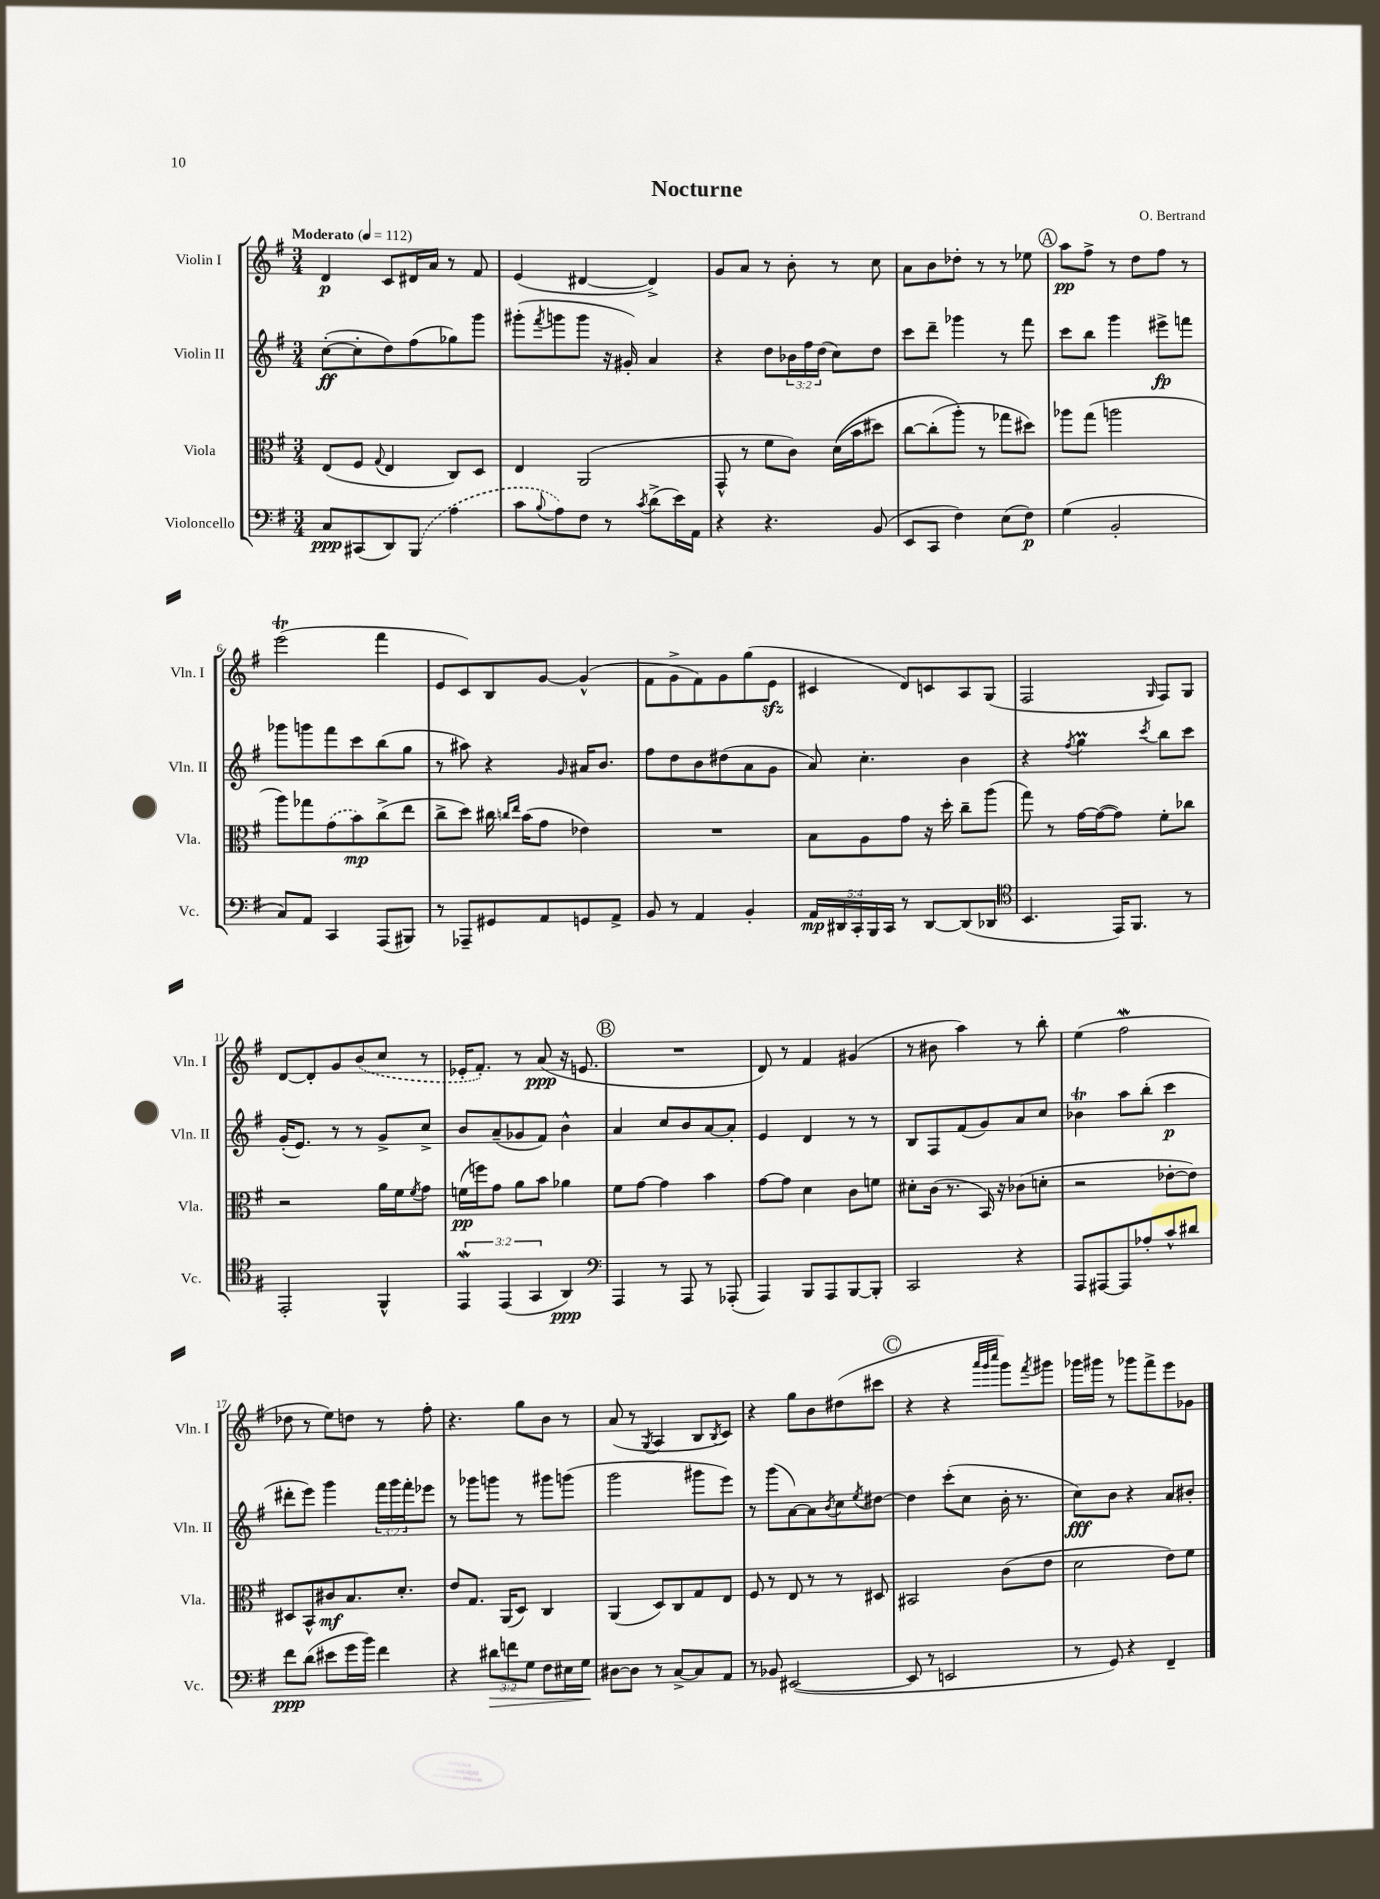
\header { title = "Nocturne" composer = "O. Bertrand" }
<<
\new StaffGroup <<
\new Staff = "s0" \with { instrumentName = "Violin I" shortInstrumentName = "Vln. I" } {
    \clef treble \key g \major \numericTimeSignature \time 3/4 \tempo "Moderato" 4 = 112
    d'4\p c'8 dis'16 a'16 r8 fis'8 |
    e'4( dis'4~ dis'4->) |
    g'8 a'8 r8 b'8-. r8 c''8 |
    a'8 b'8 des''8-. r8 r8 ees''8 |
    \mark \markup { \circle "A" } a''8\pp fis''8-> r8 d''8 fis''8 r8 |
    e'''2\trill( fis'''4 |
    e'8 c'8) b8 g'8~ g'4-^( |
    fis'8 g'8-> fis'8) g'8 g''8( e'8\sfz |
    cis'4 d'8) c'8 a8 g8( |
    fis2 \grace { g16 } fis8) g8 |
    d'8~ d'8-. g'8 \once \slurDashed b'8( c''8 r8 |
    ees'16-. fis'8.-.) r8 a'8\ppp( r16 e'8. |
    \mark \markup { \circle "B" } R2. |
    d'8) r8 fis'4 gis'4( |
    r8 bis'8 a''4) r8 b''8-. |
    e''4( fis''2\mordent |
    des''8 r8 e''8) d''8 r8 fis''8-. |
    r4. g''8 b'8 r8 |
    a'8( r8 \acciaccatura { g8 } a4 b8 \acciaccatura { b8 } c'8) |
    r4 g''8 b'8 dis''8( cis'''8 |
    \mark \markup { \circle "C" } r4 r4 \grace { a'''32 g'''32 c''''32 } g'''8) \acciaccatura { fis'''8 } gis'''8 |
    ges'''16 gis'''16 r8 ges'''8 fis'''8-> e'''8 ges'8 \bar "|." |
}
\new Staff = "s1" \with { instrumentName = "Violin II" shortInstrumentName = "Vln. II" } {
    \clef treble \key g \major \numericTimeSignature \time 3/4 \override Staff.TupletNumber.text = #tuplet-number::calc-fraction-text
    c''8~-.\ff( c''8-. d''8) fis''8( ges''8) g'''8 |
    gis'''8-.( \acciaccatura { fis'''8 } g'''8 g'''8 r16 gis'16-.) a'4 |
    r4 d''8 \tuplet 3/2 { bes'16 fis''16 d''16( } c''8) d''8 |
    c'''8 d'''8-- ges'''4 r8 fis'''8 |
    \mark \markup { \circle "A" } c'''8 b''8 g'''4 eis'''8->\fp f'''8 |
    ges'''8 g'''8 fis'''8 c'''8 b''8( g''8 |
    r8 ais''8) r4 \grace { g'16 } ais'16 b'8. |
    fis''8 d''8 b'8 dis''8( a'8 g'8 |
    a'8) c''4.-. b'4 |
    r4 \acciaccatura { fis''8 } g''4\prall \acciaccatura { c'''8 } b''8 c'''8 |
    g'16-.( e'8.) r8 r8 g'8-> c''8-> |
    b'8 a'8--( ges'8 fis'8) b'4-^ |
    \mark \markup { \circle "B" } a'4 c''8 b'8 a'8~ a'8-. |
    e'4 d'4 r8 r8 |
    b8 fis8 fis'8( g'8) a'8 c''8 |
    bes'4\trill a''8 b''8-.( c'''4\p |
    dis'''8-. e'''8) g'''4 \tuplet 3/2 { fis'''16 g'''16 fis'''16-. } ees'''8 |
    r8 ges'''8 g'''8 r8 gis'''8 g'''8( |
    g'''2 gis'''8 e'''8) |
    r8 g'''8( a'8~) a'8 \acciaccatura { b'8 } c''8 \acciaccatura { e''8 } dis''8~ |
    \mark \markup { \circle "C" } dis''4 c'''8-.( c''8 b'16-. r8. |
    c''8\fff) b'8 r4 a'8 bis'8-. \bar "|." |
}
\new Staff = "s2" \with { instrumentName = "Viola" shortInstrumentName = "Vla." } {
    \clef alto \key g \major \numericTimeSignature \time 3/4
    e8( fis8 \appoggiatura { g8 } e4 c8) d8 |
    e4 a,2( |
    g,8-^ r8 fis'8 c'8) d'16(\( b'16 dis''8) |
    c''8~ c''8-.( a''8-.\) r8 ges''8 dis''8) |
    \mark \markup { \circle "A" } aes''8 g''8( a''2 |
    a''8) ges''8 \once \slurDashed g'8( b'8\mp) c''8->( e''8 |
    c''8-> d''8) cis''16 \grace { c''16 e''16 } b'16( g'8 ees'4) |
    R2. |
    b8 a8 g'8 r16 d''16-. c''8-- a''8( |
    g''8) r8 g'16~ g'16~( g'8) fis'8-. ces''8 |
    r2 a'16 fis'16 \acciaccatura { fis'8 } g'8 |
    f'16\pp( f''16) g'8 a'8 b'8 aes'4 |
    \mark \markup { \circle "B" } fis'8 g'8~ g'4 b'4 |
    g'8~ g'8 d'4 c'8 f'8 |
    dis'8-. c'16( r8. b,16) r16 ces'8( d'8-. |
    r2 ees'8~-. ees'8) |
    dis8 b,8-^ cis'8\mf b8. d'8.-. |
    e'8 g8. a,16( d8) c4 |
    a,4( d8) c8 g8 e8 |
    fis8 r8 e8 r8 r8 dis8 |
    \mark \markup { \circle "C" } bis,2 c'8( e'8 |
    d'2 e'8) fis'8 \bar "|." |
}
\new Staff = "s3" \with { instrumentName = "Violoncello" shortInstrumentName = "Vc." } {
    \clef bass \key g \major \numericTimeSignature \time 3/4 \override Staff.TupletNumber.text = #tuplet-number::calc-fraction-text
    c8\ppp cis,8( d,8) \once \slurDashed b,,8( a4 |
    c'8 \appoggiatura { b8 } a8) fis8 r8 \acciaccatura { c'8 } d'8->( e'16) a,16 |
    r4 r4. b,8( |
    e,8 c,8 fis4) e8( fis8\p) |
    \mark \markup { \circle "A" } g4( b,2-. |
    c8) a,8 c,4 a,,8( bis,,8) |
    r8 aes,,8-- gis,8 a,8 g,8 a,8-> |
    b,8 r8 a,4 b,4-. |
    \tuplet 5/4 { a,16\mp dis,16 c,16-. b,,16 c,16 } r8 dis,8~ dis,8( des,8 |
    \clef tenor b,4. e,16) fis,8. r8 |
    e,2-. fis,4-^ |
    \tuplet 3/2 { e,4\mordent e,4( g,4 } a,4\ppp) |
    \mark \markup { \circle "B" } \clef bass a,,4 r8 a,,8 r8 aes,,8-.( |
    a,,4) b,,8 a,,8 b,,8~ b,,8-. |
    c,2 r4 |
    a,,8 ais,,8~ ais,,8 aes8-. c'8-^ dis'8 |
    fis'8\ppp d'8( eis'8 g'16 b'16) fis'4 |
    r4 \tuplet 3/2 { dis'8\> f'8 g8 } fis8 eis16 g16\! |
    dis8~ dis8 r8 c8~-> c8 a,8 |
    r8 bes,8 eis,2~( |
    \mark \markup { \circle "C" } eis,8 r8 e,2 |
    r8 g,8) r4 fis,4-- \bar "|." |
}
>>
>>
